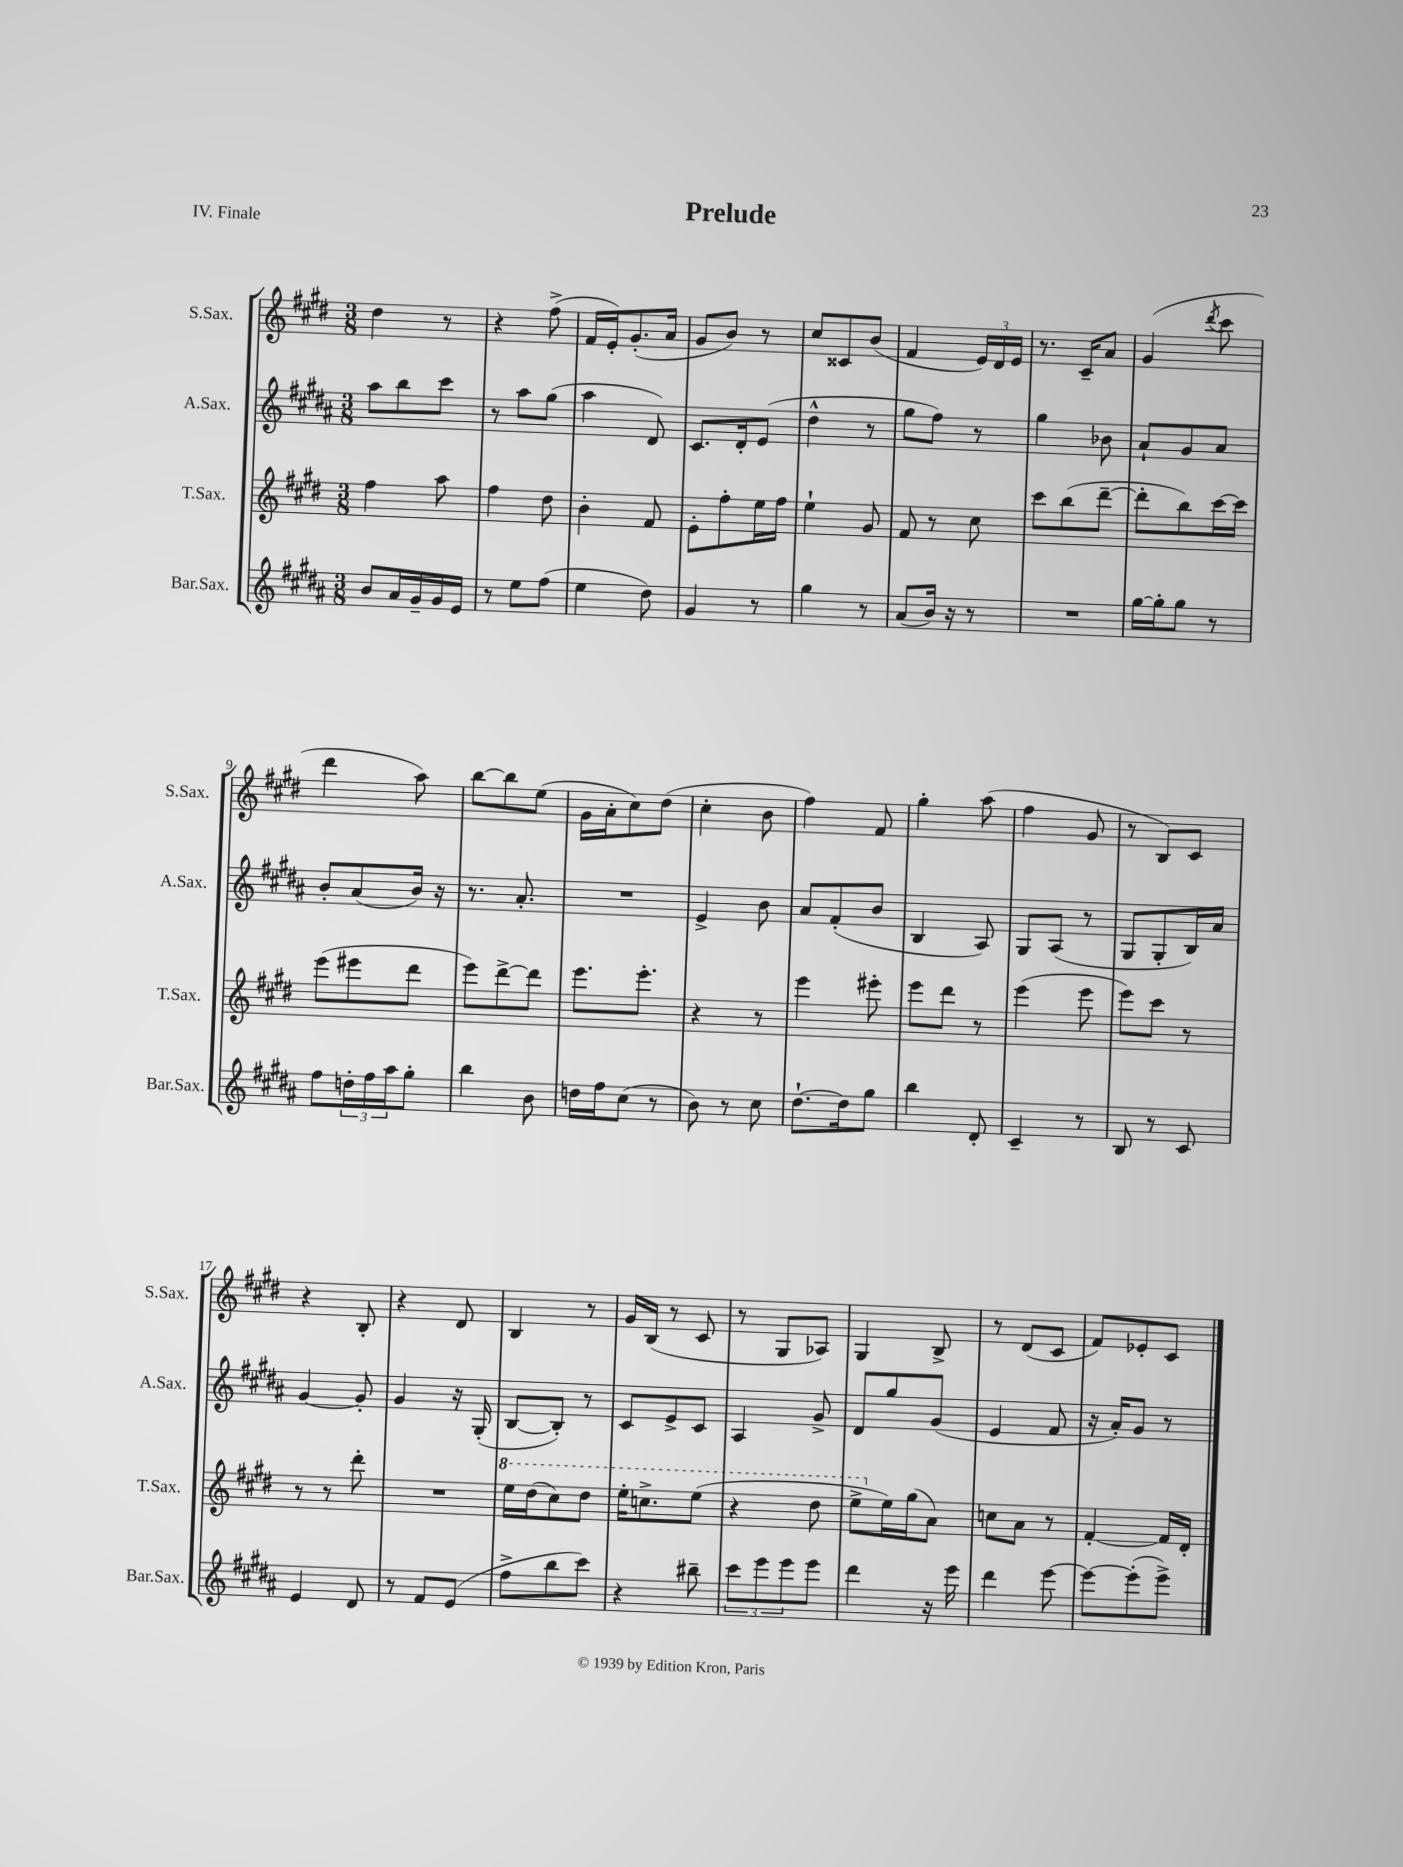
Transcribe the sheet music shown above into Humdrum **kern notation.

**kern	**kern	**kern	**kern
*part4	*part3	*part2	*part1
*staff4	*staff3	*staff2	*staff1
*I"Bar.Sax.	*I"T.Sax.	*I"A.Sax.	*I"S.Sax.
*I'Bar.Sax.	*I'T.Sax.	*I'A.Sax.	*I'S.Sax.
*clefG2	*clefG2	*clefG2	*clefG2
*k[f#c#g#d#a#]	*k[f#c#g#d#]	*k[f#c#g#d#a#]	*k[f#c#g#d#]
*M3/8	*M3/8	*M3/8	*M3/8
=1	=1	=1	=1
8b/L	4ff#\	8aa#\L	4dd#\
16a#/L	.	8bb\	.
16g#~/	.	.	.
16g#/	8aa\	8ccc#\J	8r
16e/JJ	.	.	.
=2	=2	=2	=2
8r	4ff#\	8r	4r
8ee\L	.	8aa#\L	.
(8ff#\J	8dd#\	(8gg#\J	(8ff#^\
=3	=3	=3	=3
4ee\	4b'\	4aa#\	16f#/LL
.	.	.	16e'/J)
.	.	.	(8.g#'/
8dd#\)	8f#/	8d#/)	.
.	.	.	16a/Jk
=4	=4	=4	=4
4g#/	8e'\L	8.c#/L	8g#/L
.	8ff#'\	.	8b/J)
.	.	16d#'/k	.
8r	16ee\L	(8e/J	8r
.	16ff#\JJ	.	.
=5	=5	=5	=5
4gg#\	4ee`\	4dd#^^\	8cc#/L
.	.	.	8c##X/
8r	8g#/	8r	(8b/J
=6	=6	=6	=6
(8a#/L	8f#/	8gg#\L	4f#/
16b/Jk)	8r	8ff#\J)	.
16r	.	.	.
8r	8cc#\	8r	24e/LL)
.	.	.	24d#/
.	.	.	24e/JJ
=7	=7	=7	=7
4.r	8ccc#\L	4gg#\	8.r
.	(8bb\	.	.
.	.	.	16c#~/KL
.	[8ddd#~\J	8b-X\	8a/J
=8	=8	=8	=8
[16gg#\LL	8ddd#'\L]	8a#`/L	(4g#/
16gg#'\J]	.	.	.
8gg#\J	8bb\)	8g#/	.
.	.	.	8qddd#/
8r	[16ccc#\L	8a#/J	8ccc#\
.	16ccc#\JJ]	.	.
!!LO:LB:g=z
=9	=9	=9	=9
8ff#\L	(8eee\L	8b'/L	4ddd#\
24ddn'\L	8eee#X\	(8a#/	.
24ff#\	.	.	.
24aa#\J	.	.	.
8gg#'\J	8ddd#\J	16b/Jk)	8aa\)
.	.	16r	.
=10	=10	=10	=10
4bb\	8eee\L)	8.r	[8bb\L
.	[8ddd#^\	.	8bb\]
.	.	8.a#'/	.
8b\	8ddd#\J]	.	(8ee\J
=11	=11	=11	=11
16ddn\LL	8.eee\L	4.r	16g#\LL
16ff#\J	.	.	16a'\J
(8cc#\J	.	.	8cc#\)
.	8.eee'\J	.	.
8r	.	.	(8dd#\J
=12	=12	=12	=12
8b\)	4r	4e^/	4cc#'\
8r	.	.	.
8cc#\	8r	8b\	8b\
=13	=13	=13	=13
[8.dd#`\L	4eee\	8a#/L	4ff#\)
.	.	(8f#'/	.
16dd#\k]	.	.	.
8gg#\J	8eee#X'\	8b/J	8f#/
=14	=14	=14	=14
4bb\	8eee\L	4B/	4gg#'\
.	8ddd#\J	.	.
8d#'/	8r	8A#/)	(8aa\
=15	=15	=15	=15
4c#~/	(4eee\	8G#/L	4ff#\
.	.	(8A#/J	.
8r	8eee\	8r	8g#/
=16	=16	=16	=16
8B/	8eee\L)	8G#/L	8r
8r	8ccc#\J	8G#'/	8B/L)
8c#/	8r	16B/L)	8c#/J
.	.	16a#/JJ	.
!!LO:LB:g=z
=17	=17	=17	=17
4e/	8r	[4g#/	4r
.	8r	.	.
8d#/	8ddd#'\	8g#'/]	8B'/
=18	=18	=18	=18
8r	4.r	4g#/	4r
8f#/L	.	.	.
(8e/J	.	16r	8d#/
.	.	(16G#'/	.
=19	=19	=19	=19
*	*8va	*	*
8ff#^\L	16eee\LL	[8B/L	4B/
.	(16ddd#\J	.	.
8bb\	8ccc#\)	8B'/J])	.
8ccc#\J)	8ddd#\J	8r	8r
=20	=20	=20	=20
4r	16eee'\KL	8c#/L	16g#/LL
.	8.cccn^\	.	(16B/JJ
.	.	8e^/	8r
8bb#X~\	(8eee\J	8c#/J	8c#/
=21	=21	=21	=21
12ccc#\L	4r	4A#/	8r
12eee\	.	.	.
.	.	.	8G#/L
12eee\	.	.	.
8eee\J	8ddd#\	8g#^/	8A-X/J)
=22	=22	=22	=22
4ddd#\	8eee^\L	8d#/L	4G#/
*	*X8va	*	*
.	16ee\L)	8gg#/	.
.	(16gg#\J	.	.
16r	8a\J)	(8g#/J	8B^/
16eee\	.	.	.
=23	=23	=23	=23
4ddd#\	8ccn\L	4e/	8r
.	8a\J	.	(8d#/L
[8eee\	8r	8f#/	8c#/J
=24	=24	=24	=24
8eee\L_	[4f#'/	16r	8f#/L)
.	.	16a#'/KL)	.
(8eee'\]	.	8g#/J	8e-X'/
8eee^\J)	16f#/LL]	8r	8c#/J
.	16d#'/JJ	.	.
==	==	==	==
*-	*-	*-	*-
